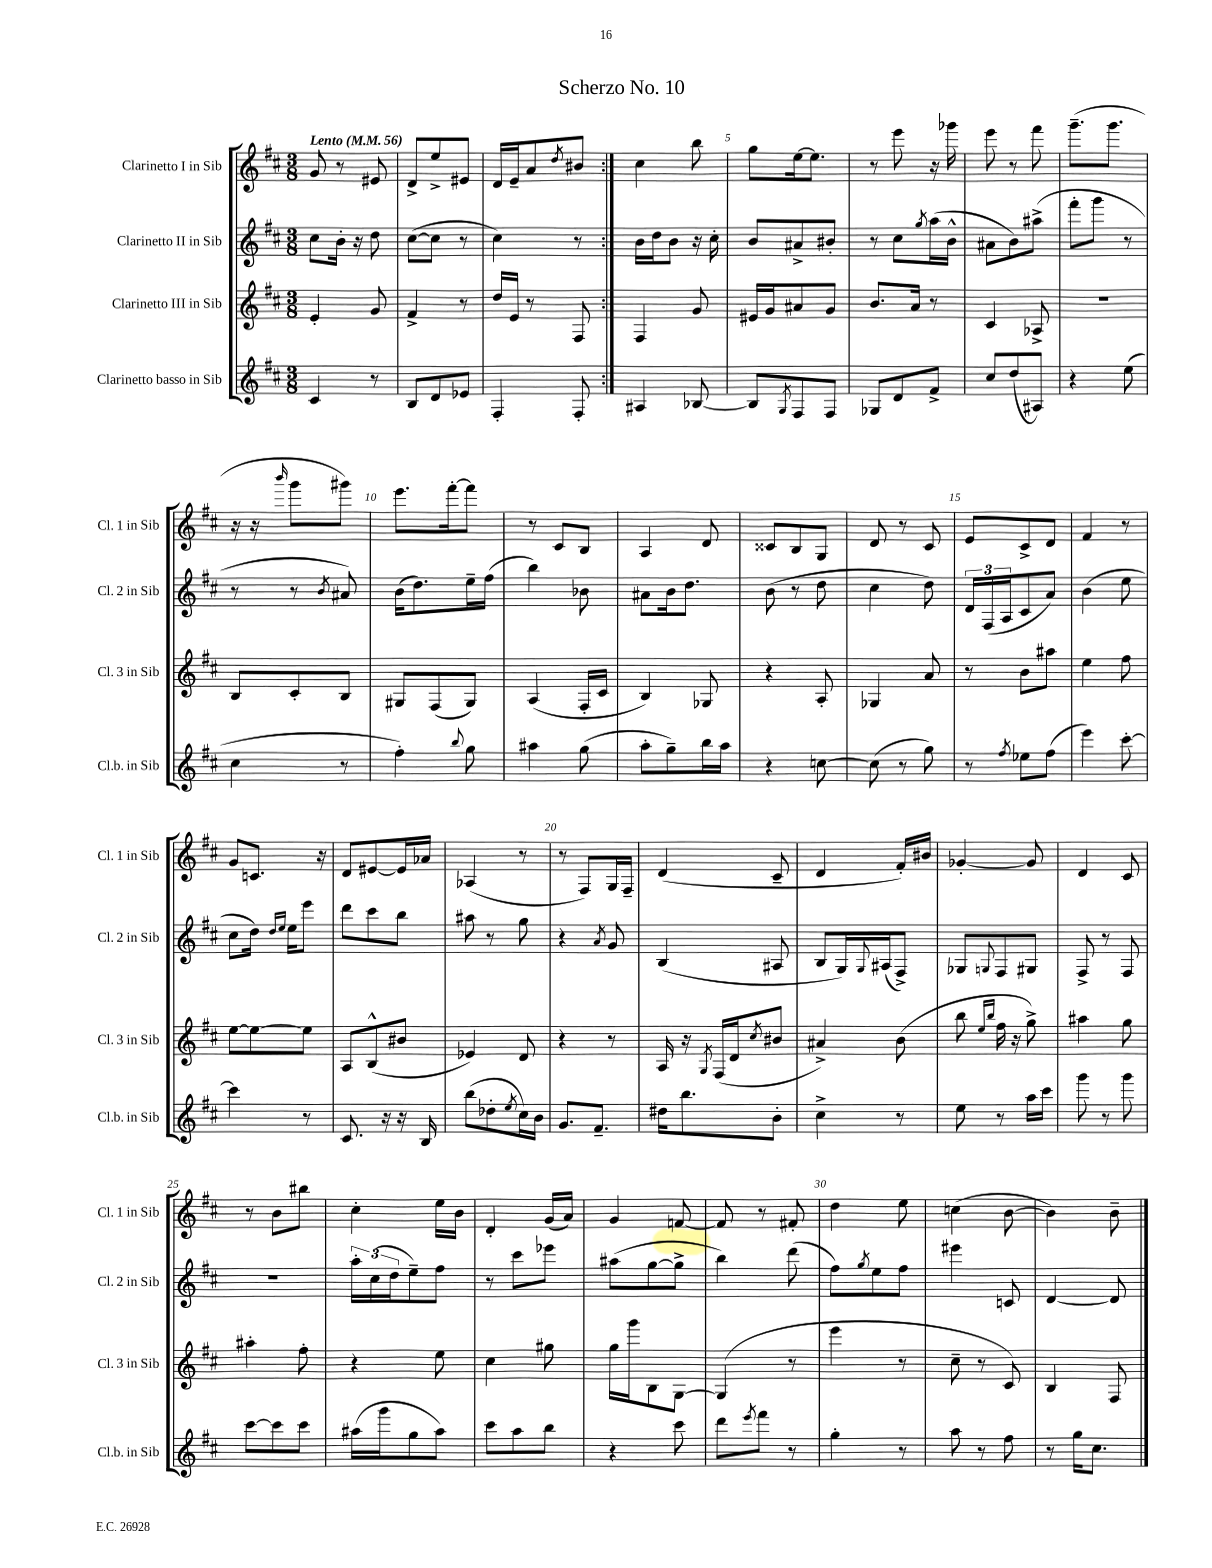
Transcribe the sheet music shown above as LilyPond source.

\header { title = "Scherzo No. 10" }
<<
\new StaffGroup <<
\new Staff = "s0" \with { instrumentName = "Clarinetto I in Sib" shortInstrumentName = "Cl. 1 in Sib" } {
    \clef treble \key d \major \numericTimeSignature \time 3/8 \tempo "Lento" 4 = 56
    \repeat volta 2 { g'8 r8 eis'8 |
    d'8-> e''8-> eis'8 |
    d'16 e'16-- a'8 \acciaccatura { d''8 } bis'8 | }
    cis''4 b''8 |
    g''8 e''16~ e''8. |
    r8 e'''8 r16 ges'''16 |
    e'''8 r8 fis'''8 |
    g'''8.--( g'''8. |
    r16 r16 \grace { b'''16 } g'''8 gis'''8) |
    e'''8. fis'''16~-. fis'''8 |
    r8 cis'8 b8 |
    a4 d'8 |
    cisis'8 b8 g8 |
    d'8 r8 cis'8 |
    e'8 cis'8-> d'8 |
    fis'4 r8 |
    g'8 c'8. r16 |
    d'8 eis'8~ eis'16 aes'16 |
    aes4( r8 |
    r8 fis8) g16 fis16-- |
    d'4( cis'8-- |
    d'4 fis'16-.) bis'16 |
    ges'4~-. ges'8 |
    d'4 cis'8 |
    r8 b'8 bis''8 |
    cis''4-. e''16 b'16 |
    d'4-. g'16( a'16) |
    g'4 f'8~ |
    f'8 r8 fis'8-. |
    d''4 e''8 |
    c''4( b'8~ |
    b'4) b'8-- \bar "|." |
}
\new Staff = "s1" \with { instrumentName = "Clarinetto II in Sib" shortInstrumentName = "Cl. 2 in Sib" } {
    \clef treble \key d \major \numericTimeSignature \time 3/8
    \repeat volta 2 { cis''8 b'16-. r16 d''8 |
    cis''8~( cis''8 r8 |
    cis''4) r8 | }
    b'16 d''16 b'8 r16 cis''16-. |
    b'8 ais'8-> bis'8-. |
    r8 cis''8 \acciaccatura { g''8 } a''16( b'16-^ |
    ais'8 b'8) ais''8->( |
    fis'''8-. g'''8 r8 |
    r8 r8 \acciaccatura { b'8 } ais'8) |
    b'16( d''8.) e''16-- fis''16( |
    b''4) bes'8 |
    ais'8 b'16 d''8. |
    b'8( r8 d''8 |
    cis''4 d''8) |
    \tuplet 3/2 { d'16 fis16( a16 } cis'8 a'8) |
    b'4( e''8 |
    cis''8 d''16) \grace { d''16 e''16 } e''16 e'''8 |
    d'''8 cis'''8 b''8 |
    ais''8 r8 g''8 |
    r4 \acciaccatura { a'8 } g'8 |
    b4( ais8 |
    b8 g16) \appoggiatura { g8 } ais16( fis8->) |
    ges8 \appoggiatura { g8 } fis8 gis8 |
    fis8-> r8 fis8 |
    R4. |
    \tuplet 3/2 { a''16-. cis''16( d''16 } e''8--) fis''8 |
    r8 cis'''8 ees'''8 |
    ais''8( g''8~ g''8-> |
    b''4) d'''8( |
    fis''8) \acciaccatura { g''8 } e''8 fis''8 |
    eis'''4 c'8 |
    d'4~ d'8 \bar "|." |
}
\new Staff = "s2" \with { instrumentName = "Clarinetto III in Sib" shortInstrumentName = "Cl. 3 in Sib" } {
    \clef treble \key d \major \numericTimeSignature \time 3/8
    \repeat volta 2 { e'4-. g'8 |
    fis'4-> r8 |
    d''16 e'16 r8 fis8 | }
    fis4 g'8 |
    eis'16 g'16 ais'8 g'8 |
    b'8. a'16 r8 |
    cis'4 aes8-> |
    r4. |
    b8 cis'8-. b8 |
    gis8 fis8( gis8) |
    a4( fis16-. cis'16 |
    b4) ges8 |
    r4 a8-. |
    ges4 a'8 |
    r8 b'8 ais''8 |
    e''4 fis''8 |
    e''8~ e''8~ e''8 |
    a8 b8-^( bis'8 |
    ees'4) d'8 |
    r4 r8 |
    a16 r16 \acciaccatura { g8 } fis16( d'16 \acciaccatura { cis''8 } bis'8 |
    ais'4->) b'8( |
    b''8 \grace { e''16 b''16 } fis''16 r16 g''8->) |
    ais''4 g''8 |
    ais''4-. fis''8-. |
    r4 e''8 |
    cis''4 gis''8 |
    g''16 g'''16 b8 g8~ |
    g4( r8 |
    e'''4 r8 |
    cis''8-- r8 cis'8) |
    b4 fis8 \bar "|." |
}
\new Staff = "s3" \with { instrumentName = "Clarinetto basso in Sib" shortInstrumentName = "Cl.b. in Sib" } {
    \clef treble \key d \major \numericTimeSignature \time 3/8
    \repeat volta 2 { cis'4 r8 |
    b8 d'8 ees'8 |
    fis4-. fis8-. | }
    ais4 bes8~ |
    bes8 \acciaccatura { g8 } fis8 fis8 |
    ges8 d'8 fis'8-> |
    cis''8 d''8( ais8) |
    r4 e''8( |
    cis''4 r8 |
    fis''4-.) \appoggiatura { b''8 } g''8 |
    ais''4 g''8( |
    a''8-. g''8--) b''16 a''16 |
    r4 c''8~ |
    c''8( r8 g''8) |
    r8 \acciaccatura { fis''8 } ees''8 fis''8( |
    e'''4) cis'''8~-. |
    cis'''4 r8 |
    cis'8. r16 r16 b16 |
    b''8( des''8-. \acciaccatura { e''8 } cis''16) b'16 |
    g'8. fis'8.-- |
    dis''16 b''8. b'8-. |
    cis''4-> r8 |
    e''8 r8 a''16 cis'''16 |
    g'''8 r8 g'''8 |
    cis'''8~ cis'''8 cis'''8 |
    ais''16( g'''16 g''8 ais''8) |
    cis'''8 a''8 b''8 |
    r4 cis'''8 |
    d'''8 \acciaccatura { e'''8 } fis'''8 r8 |
    g''4-. r8 |
    a''8 r8 fis''8 |
    r8 g''16 cis''8. \bar "|." |
}
>>
>>
\layout { \context { \Score \override BarNumber.break-visibility = ##(#f #t #t) barNumberVisibility = #(every-nth-bar-number-visible 5) } }
